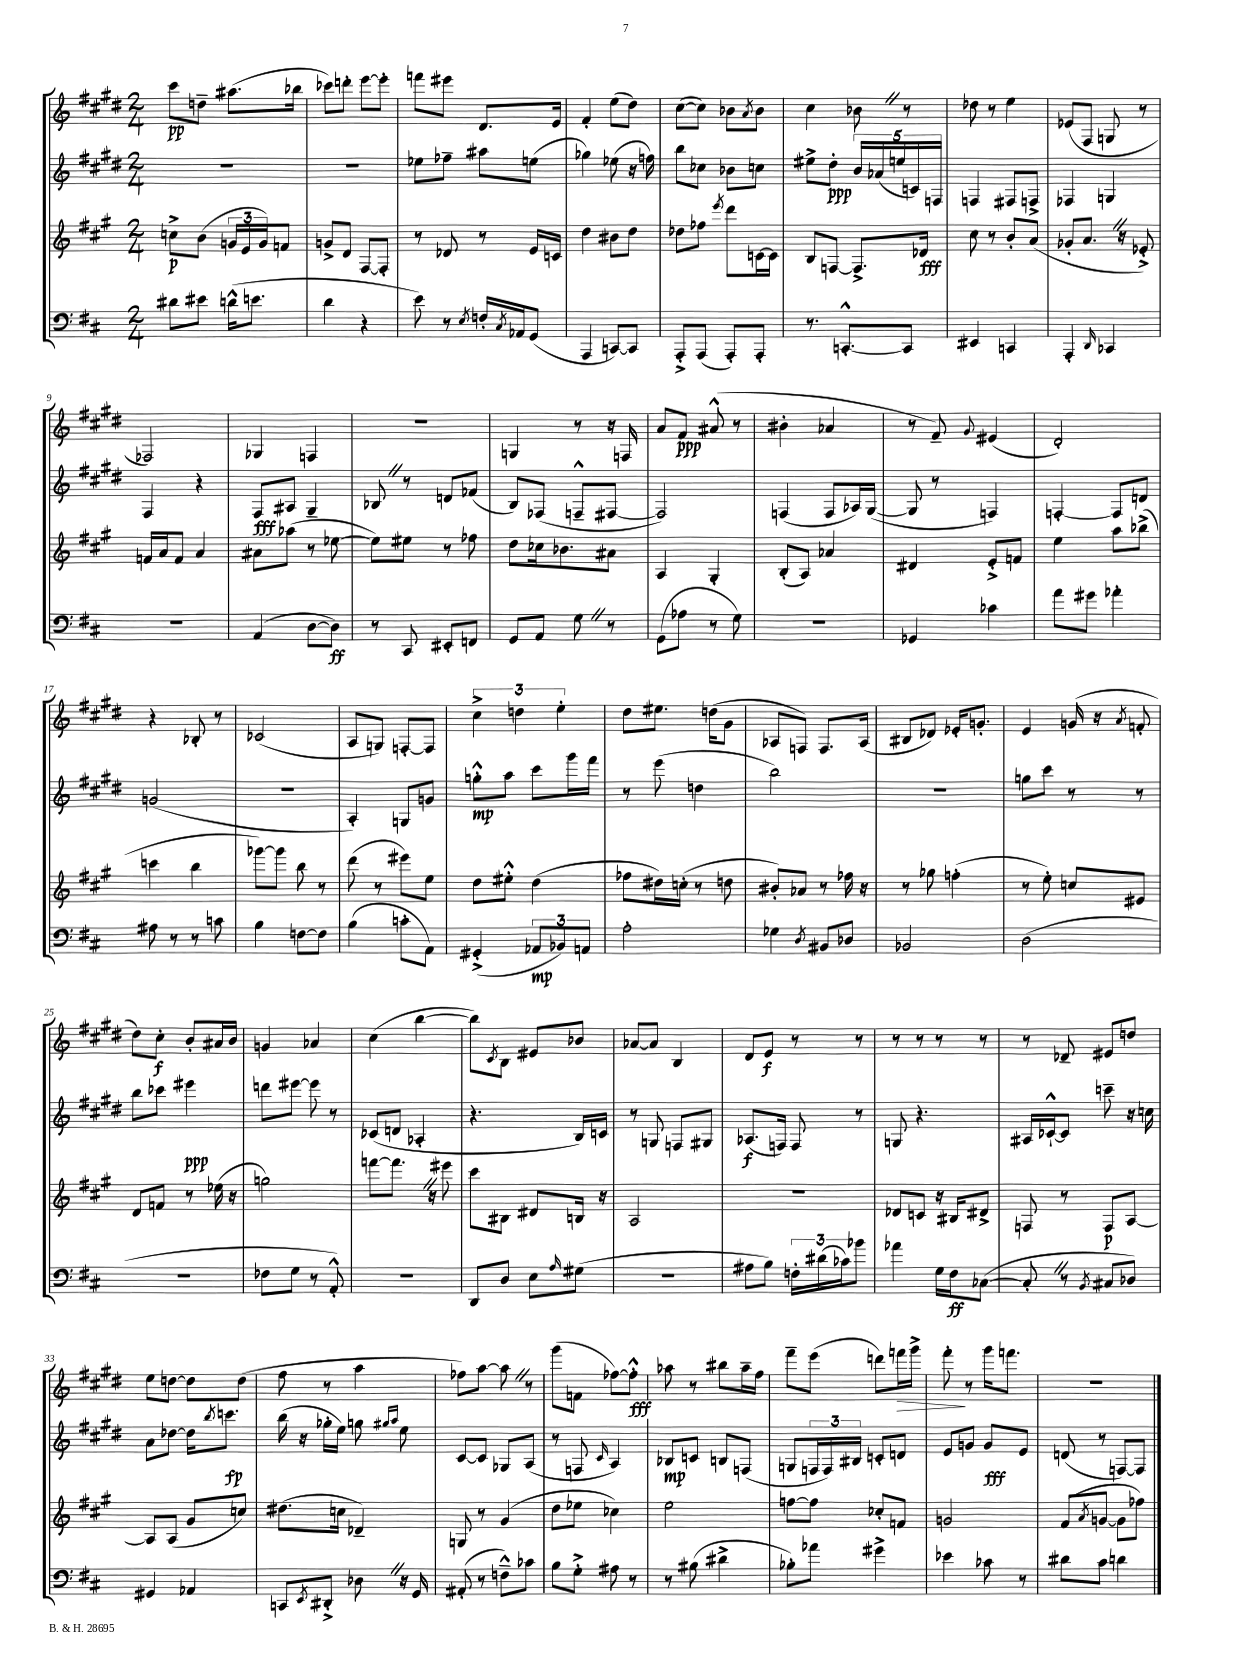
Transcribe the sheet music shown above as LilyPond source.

<<
\new StaffGroup <<
\new Staff = "s0" {
    \clef treble \key e \major \numericTimeSignature \time 2/4
    cis'''8\pp d''8-- ais''8.( bes''16 |
    ces'''8) d'''8-. e'''8~ e'''8-. |
    f'''8 eis'''8 dis'8. e'16 |
    fis'4-. e''8( dis''8) |
    cis''8~( cis''8) bes'8 \acciaccatura { a'8 } bes'8 |
    cis''4 bes'8 \once \override BreathingSign.text = \markup { \musicglyph "scripts.caesura.straight" } \breathe r8 |
    des''8 r8 e''4 |
    ees'8( fis8 g8 r8 |
    fes2) |
    ges4 f4 |
    r2 |
    g4 r8 r16 f16 |
    a'8 fis'8\ppp ais'8-^( r8 |
    bis'4-. aes'4 |
    r8 fis'8--) \appoggiatura { gis'8 } eis'4( |
    dis'2-.) |
    r4 bes8-. r8 |
    ces'2( |
    a8 g8) f8~-. f8 |
    \tuplet 3/2 { cis''4-> d''4 e''4-. } |
    dis''8 eis''8. d''16( gis'8 |
    aes8 f8) f8. aes16( |
    bis8 des'8) ees'16-. g'8.-. |
    e'4 g'16( r16 \acciaccatura { a'8 } f'8-. |
    dis''8) cis''8-.\f b'8-. ais'16 b'16 |
    g'4 aes'4 |
    cis''4( b''4~ |
    b''8) \acciaccatura { cis'8 } b8 eis'8 bes'8 |
    aes'8~ aes'8 b4 |
    dis'8 e'8\f r8 r8 |
    r8 r8 r8 r8 |
    r8 des'8-- eis'8 d''8 |
    e''8 d''8~ d''8 d''8( |
    fis''8 r8 a''4 |
    fes''8) a''8~ a''8 \once \override BreathingSign.text = \markup { \musicglyph "scripts.caesura.straight" } \breathe r8 |
    gis'''8( f'8 fes''8~) fes''8-.-^\fff |
    aes''8 r8 bis''8 aes''16-- fis''16 |
    fis'''8-- e'''8( d'''8) f'''16\> gis'''16-> |
    fis'''8-.\! r8 gis'''16 f'''8. |
    r2 \bar "|." |
}
\new Staff = "s1" {
    \clef treble \key e \major \numericTimeSignature \time 2/4
    R2 |
    r2 |
    ees''8 fes''8-- ais''8 e''8( |
    ges''4) ees''8( r16 f''16) |
    b''8 ces''8 bes'8 c''8 |
    eis''8-> dis''8-.\ppp \tuplet 5/4 { b'16 aes'16( e''16 c'16) f16 } |
    f4 fis8 f8-> |
    fes4 g4 |
    fis4 r4 |
    fis8\fff ais8 gis4-- |
    bes8 \once \override BreathingSign.text = \markup { \musicglyph "scripts.caesura.straight" } \breathe r8 d'8 fes'8( |
    b8) fes8( f8---^ fis8~ |
    fis2) |
    f4( f8 aes16) gis16~( |
    gis8 r8 f4) |
    f4~-. f8 d'8 |
    g'2( |
    r2 |
    a4-.) g8 g'8 |
    g''8-.-^\mp a''8 cis'''8 gis'''16 fis'''16 |
    r8 e'''8( d''4 |
    b''2) |
    R2 |
    g''8 cis'''8 r8 r8 |
    b''8 ces'''8 eis'''4\ppp |
    d'''8 eis'''8~ eis'''8 r8 |
    ces'8( d'8 aes4-. |
    r4. b16) c'16 |
    r8 g8 f8 gis8 |
    aes8.\f( f16) f8 r8 |
    g8 r4. |
    ais16 ces'16~-!-^ ces'8 c'''8-- r16 c''16 |
    a'8 des''8~ des''16 \acciaccatura { b''8 } c'''8.\fp |
    b''16( r16 ges''16-. e''16) g''8 \grace { gis''16 a''16 } e''8 |
    cis'8~ cis'8 ges8 a8( |
    r8 f8 \grace { cis'16 } a4) |
    bes8\mp c'8 b8 f8( |
    g8 \tuplet 3/2 { f16 f16) bis16 } c'8-. d'8 |
    e'8 g'8 g'8\fff e'8 |
    d'8( r8 f8~) f8 \bar "|." |
}
\new Staff = "s2" {
    \clef treble \key a \major \numericTimeSignature \time 2/4
    c''8->\p b'8( \tuplet 3/2 { g'16 e'16 g'16) } f'8 |
    g'8-> d'8 fis8~ fis8-. |
    r8 des'8 r8 e'16 c'16 |
    d''4 bis'8 d''8 |
    des''8 fes''8 \acciaccatura { e'''8 } d'''8 c'16~ c'16 |
    b8 f8~ f8.-> des'16\fff |
    cis''8 r8 b'8-. a'8( |
    ges'8-. a'8. \once \override BreathingSign.text = \markup { \musicglyph "scripts.caesura.straight" } \breathe r16 ees'8-.->) |
    f'16 a'16 f'8 a'4 |
    ais'8 aes''8( r8 ees''8~ |
    ees''8) eis''8 r8 fes''8 |
    d''8 ces''16 bes'8. ais'8 |
    a4 gis4-. |
    b8-.( a8) aes'4 |
    dis'4 e'8-.-> f'8 |
    e''4 a''8 bes''8->( |
    c'''4 b''4 |
    ges'''8~) ges'''8 b''8 r8 |
    d'''8( r8 eis'''8) e''8 |
    d''8 eis''8-.-^ d''4( |
    fes''8 dis''16) c''16-.( r8 d''8 |
    bis'8-.) aes'8 r8 fes''16 r16 |
    r8 ges''8 f''4-.( |
    r8 e''8-.) c''8 eis'8 |
    d'8 f'8 r8 ees''16( r16 |
    g''2) |
    f'''8~ f'''8. \once \override BreathingSign.text = \markup { \musicglyph "scripts.caesura.straight" } \breathe r16 eis'''8 |
    cis'''8 bis8 dis'8 b16 r16 |
    a2 |
    R2 |
    des'8 c'8 r16 bis16 dis'8-> |
    f8 r8 f8\p a8~ |
    a8 a8( gis'8 c''8) |
    dis''8.( c''16 des'4--) |
    g8 r8 gis'4( |
    d''8 ees''8 ces''4) |
    e''2 |
    f''8~ f''8 ces''8-. f'8 |
    g'2 |
    fis'8( \acciaccatura { a'8 } g'8~ g'8 fes''8) \bar "|." |
}
\new Staff = "s3" {
    \clef bass \key d \major \numericTimeSignature \time 2/4
    dis'8 eis'8 d'16-^( e'8. |
    d'4 r4 |
    e'8) r8 \acciaccatura { e8 } f16-. \acciaccatura { cis8 } aes,16 g,8( |
    a,,4 c,8~) c,8 |
    a,,8-.-> a,,8( a,,8-.) a,,8-. |
    r8. c,8.~-.-^ c,8 |
    eis,4 c,4 |
    a,,4-. \grace { d,16 } ces,4 |
    r2 |
    a,4( d8~ d8\ff) |
    r8 cis,8 eis,8-. f,8 |
    g,8 a,8 g8 \once \override BreathingSign.text = \markup { \musicglyph "scripts.caesura.straight" } \breathe r8 |
    g,8( aes8 r8 g8) |
    R2 |
    ges,4 ces'4 |
    a'8 gis'8 aes'4-. |
    ais8 r8 r8 c'8 |
    b4 f8~ f8 |
    b4( c'8-. a,8) |
    gis,4-.->( \tuplet 3/2 { aes,8\mp bes,8) a,8 } |
    a2-. |
    ges4 \acciaccatura { d8 } bis,8 des8 |
    bes,2 |
    d2( |
    R2 |
    fes8 g8 r8 a,8-.-^) |
    r2 |
    d,8 d8 e8 \grace { a16 } gis8( |
    R2 |
    ais8 b8) \tuplet 3/2 { f16-. dis'16( ces'16) } bes'8 |
    aes'4 g16 fis16\ff ces8~( |
    ces8-. \once \override BreathingSign.text = \markup { \musicglyph "scripts.caesura.straight" } \breathe r8 \acciaccatura { b,8 } cis8 des8) |
    gis,4 aes,4 |
    c,8 \acciaccatura { e,8 } dis,8-.-> des8 \once \override BreathingSign.text = \markup { \musicglyph "scripts.caesura.straight" } \breathe r16 g,16 |
    ais,8-.( r8 f8---^) ces'8 |
    b8 g8-.-> ais8 r8 |
    r8 bis8( dis'4-> |
    bes8-.) aes'8 gis'4-> |
    ees'4 ces'8 r8 |
    dis'8 cis'8 d'4 \bar "|." |
}
>>
>>
